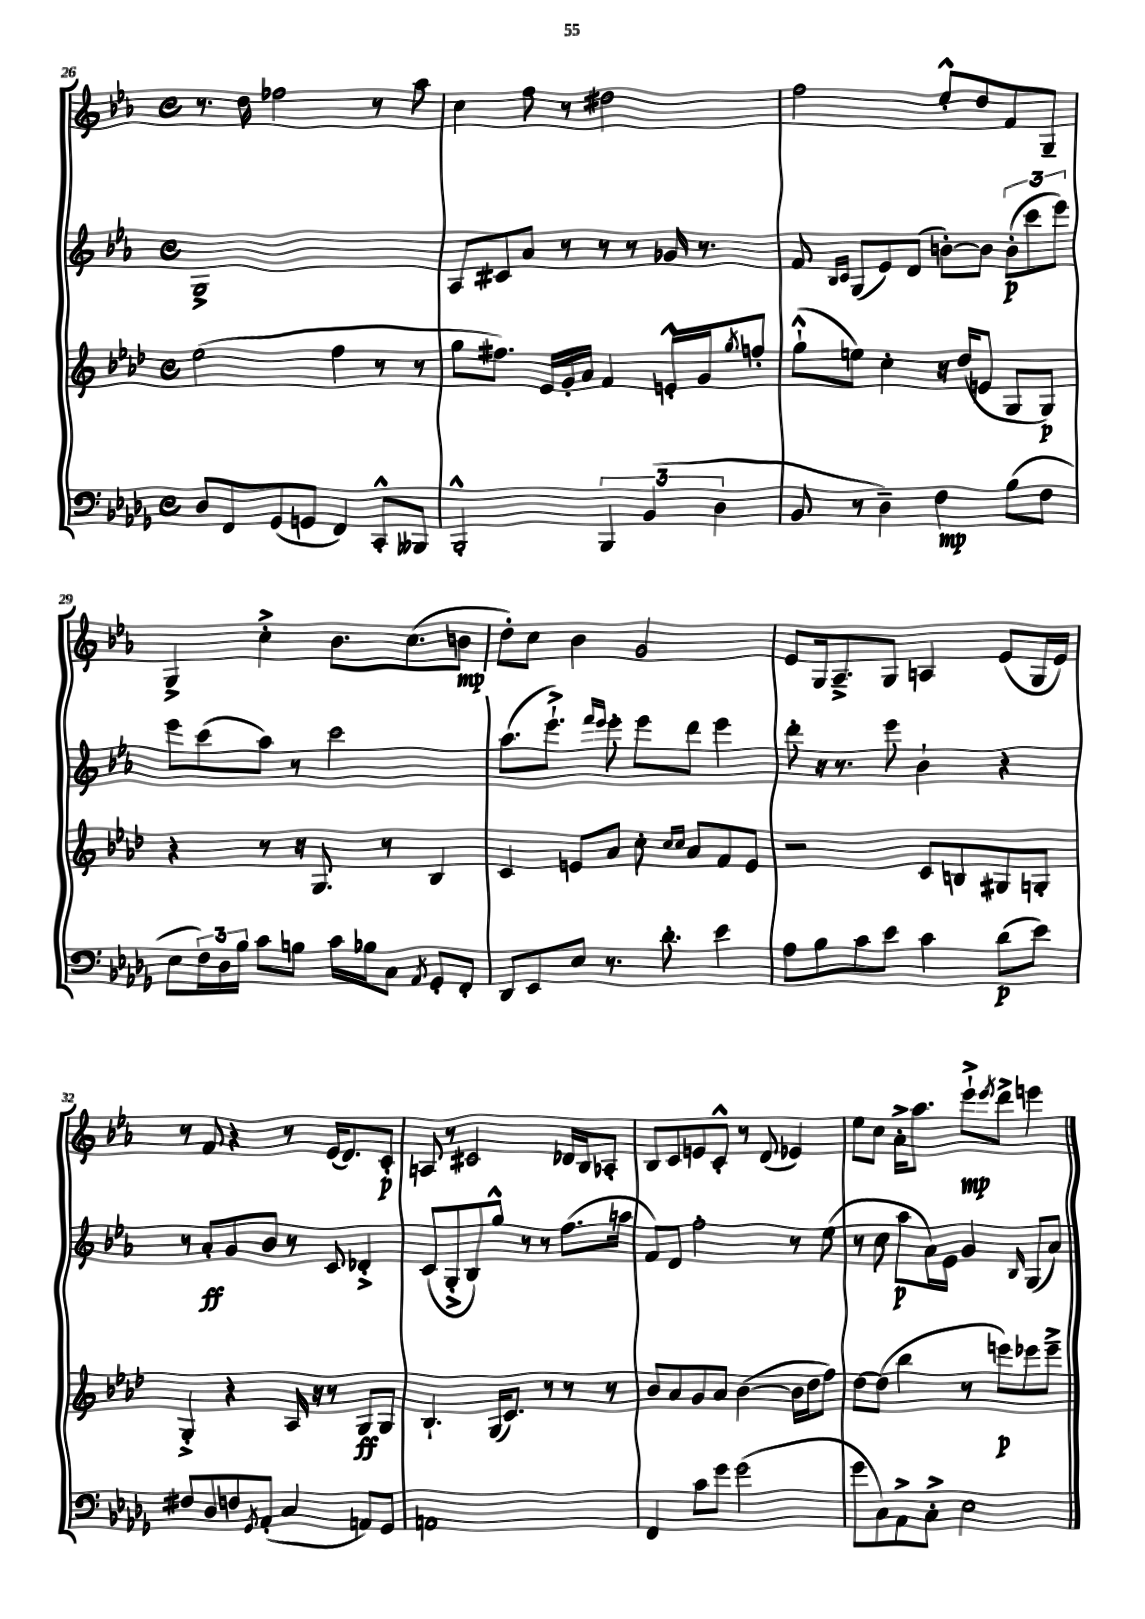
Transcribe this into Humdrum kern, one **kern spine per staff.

**kern	**kern	**kern	**kern
*staff4	*staff3	*staff2	*staff1
*clefF4	*clefG2	*clefG2	*clefG2
*k[b-e-a-d-g-]	*k[b-e-a-d-]	*k[b-e-a-]	*k[b-e-a-]
*M4/4	*M4/4	*M4/4	*M4/4
*met(c)	*met(c)	*met(c)	*met(c)
8D-	(2ee-	1G^	8.r
8FF	.	.	.
.	.	.	16dd
(8GG-	.	.	2ff-
8GG	.	.	.
4FF)	4ff	.	.
8CC'^^	8r	.	8r
8BBB--	8r	.	8aa-
=	=	=	=
2BBB-'^^	8gg	8A-	4cc
.	8.ff#)	8c#	.
.	.	8a-	8ff
.	16e-	.	.
.	16g'	8r	8r
.	16a-	.	.
6BBB-	4f	8r	2dd#
.	.	8r	.
(6BB-	.	.	.
.	16e'^^	16g-	.
.	16g	8.r	.
6D-	.	.	.
.	8qgg	.	.
.	8ff'	.	.
=	=	=	=
8BB-	(8gg`^^	8f	2ff
.	.	16qqB-	.
.	.	16qqc	.
8r	8ee)	(8G	.
4D-~)	4cc'	8e-)	.
.	.	(8d	.
4F	16r	[8b')	8ee-'^^
.	(16dd-	.	.
.	8e	8b]	8dd
(8B-	8G	(12b'	8f
.	.	12ccc	.
8F	8G)	.	8G~
.	.	12eee-)	.
=	=	=	=
8E-	4r	8eee-	4G^
24F)	.	(8ccc	.
24D-	.	.	.
24B-	.	.	.
8c	8r	8aa-)	4cc'^
8B	16r	8r	.
.	8.G	.	.
16c	.	2ccc	8.b-
16B-	.	.	.
8C	8r	.	.
.	.	.	(8.cc
8qAA-	.	.	.
8GG-'	4B-	.	.
8FF'	.	.	8b
=	=	=	=
8DD-	4c	(8.aa-	8dd')
8EE-	.	.	8cc
.	.	8.eee-`^)	.
8E-	8e	.	4b-
.	.	16qqfff	.
.	.	16qqeee-	.
8.r	8a-	8eee-'	.
.	8cc'	8eee-	2g
8.d-'	.	.	.
.	16qqcc	.	.
.	16qqcc	.	.
.	8a-	8ddd	.
4e-	8f	4eee-	.
.	8e	.	.
=	=	=	=
8A-	2r	8ddd'	8e-
8B-	.	16r	16G
.	.	8.r	8.A-~^
8c	.	.	.
8e-	.	8eee-	8G
4c	8c	4b-`	4A
.	8B	.	.
(8d-	8G#	4r	(8e-
8e-)	8G'	.	16G
.	.	.	16e-)
=	=	=	=
8F#	4G'^	8r	8r
8D-	.	8a-'	8f
8F	4r	8g	4r
8qGG-	.	.	.
(8AA-'	.	8b-	.
4C	16A-	8r	8r
.	16r	.	.
.	8r	8c	(16e-
.	.	.	8.d)
8AA)	8G	4d-'^	.
8GG-	8G	.	8c'
=	=	=	=
1AA	4.B-`	(8c	8A
.	.	8G'^	8r
.	.	8B-)	2c#
.	(16G	8gg^^	.
.	8.c)	.	.
.	.	8r	.
.	8r	8r	.
.	8r	(8.ff	16d-
.	.	.	16B-
.	8r	.	8A-'
.	.	16aa	.
=	=	=	=
4FF	8b-	8f)	8B-
.	8a-	8d	8c
8c	8g	2ff'	8e
8g-	8a-	.	8c'^^
(2g-	([4b-	.	8r
.	.	.	(8d
.	16b-]	8r	4e-)
.	16dd-	.	.
.	8ff)	(8ee-	.
=	=	=	=
8g-	[8dd-	8r	8ee-
8C)	(8dd-]	8cc	8cc
8AA-^	4bb-	8aa-	16a-'^
.	.	.	8.aa-
8C'^	.	16a-)	.
.	.	16e-	.
2E-	8r	4g	8eee-`^
.	.	.	8qeee-
.	8eee)	.	8ddd^
.	.	16qqB-	.
.	8eee-	(8G	4eee
.	8eee-~^	8a-)	.
==	==	==	==
*-	*-	*-	*-
